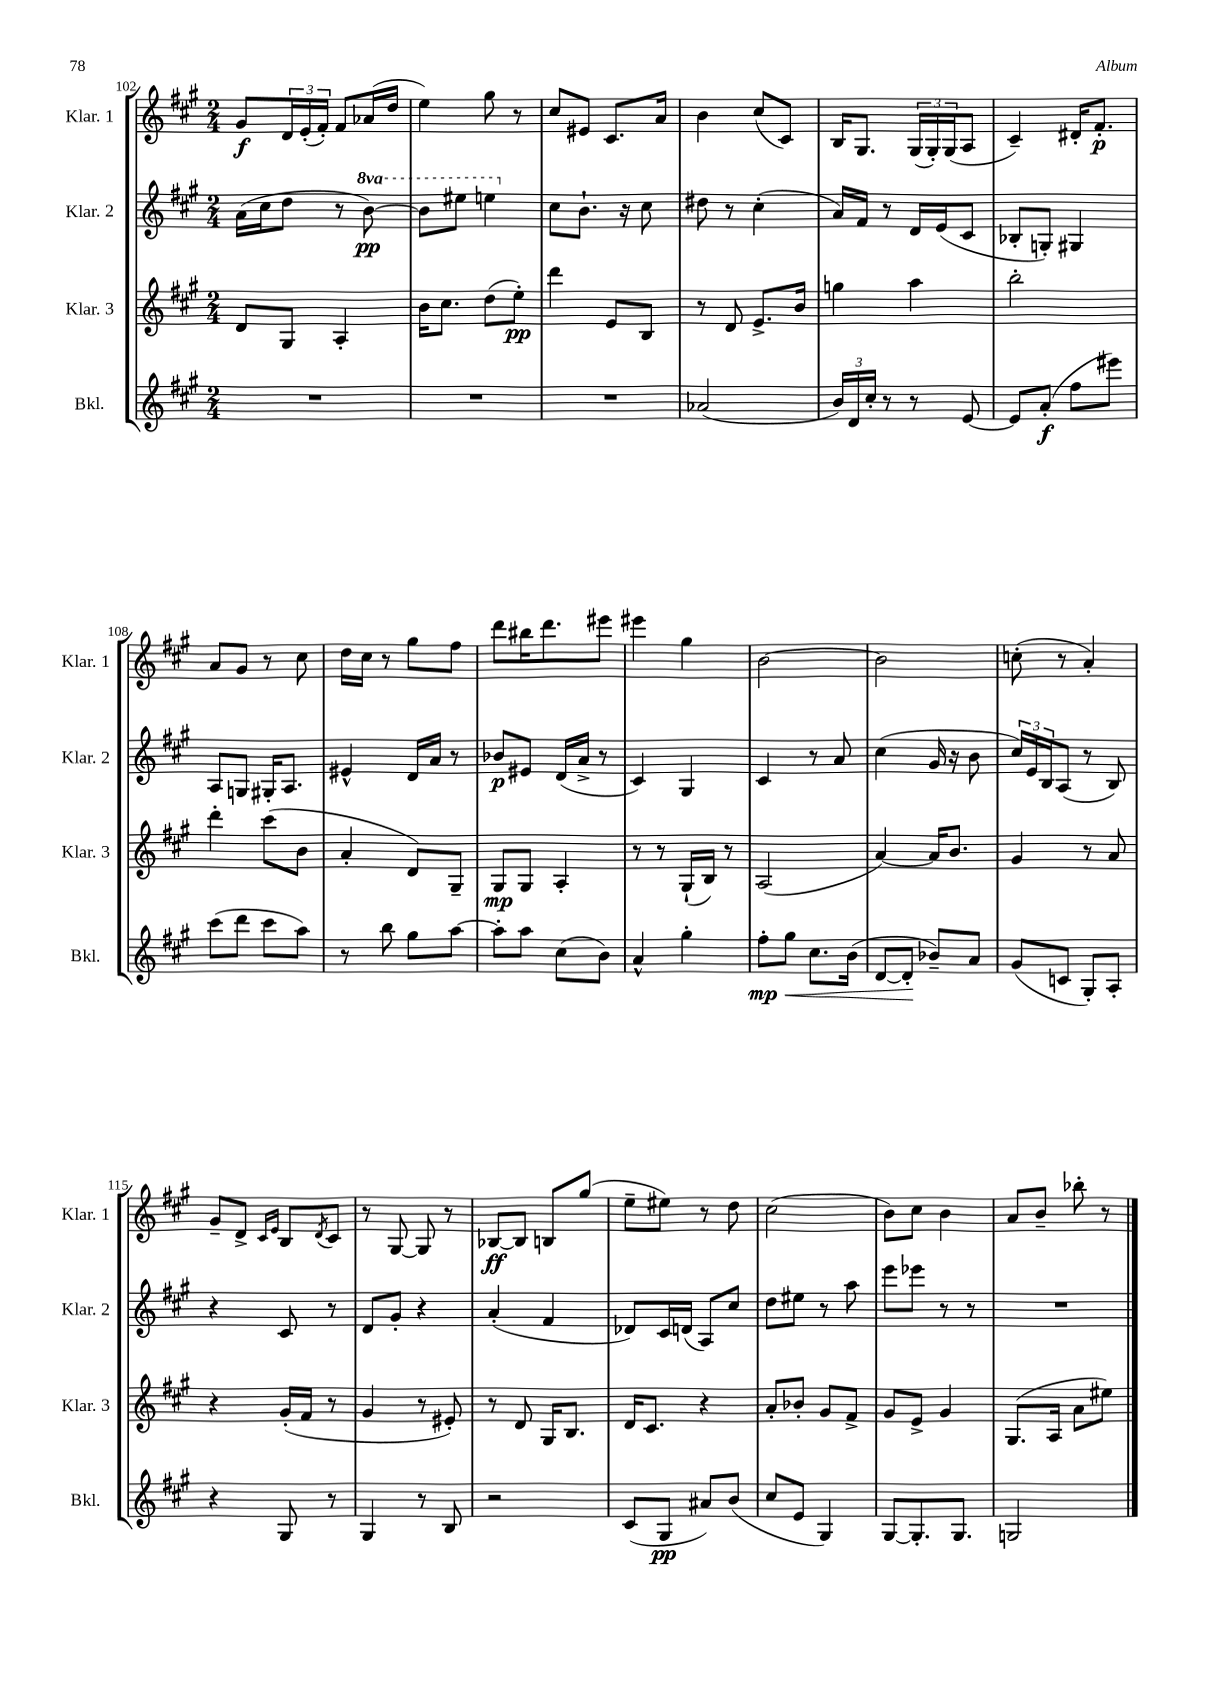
<<
\new StaffGroup <<
\new Staff = "s0" \with { instrumentName = "Klar. 1" shortInstrumentName = "Klar. 1" } {
    \clef treble \key a \major \numericTimeSignature \time 2/4
    gis'8\f \tuplet 3/2 { d'16 e'16-.( fis'16-.) } fis'8 aes'16( d''16 |
    e''4) gis''8 r8 |
    cis''8 eis'8 cis'8. a'16 |
    b'4 cis''8( cis'8) |
    b16 gis8. \tuplet 3/2 { gis16( gis16-.) gis16( } a8 |
    cis'4--) dis'16-. fis'8.-.\p |
    a'8 gis'8 r8 cis''8 |
    d''16 cis''16 r8 gis''8 fis''8 |
    d'''8 bis''16 d'''8. eis'''8 |
    eis'''4 gis''4 |
    b'2~ |
    b'2 |
    c''8-.( r8 a'4-.) |
    gis'8-- d'8-> \grace { cis'16 e'16 } b8 \acciaccatura { d'8 } cis'8 |
    r8 gis8~ gis8 r8 |
    bes8~\ff bes8 b8 gis''8( |
    e''8-- eis''8) r8 d''8 |
    cis''2( |
    b'8) cis''8 b'4 |
    a'8 b'8-- bes''8-. r8 \bar "|." |
}
\new Staff = "s1" \with { instrumentName = "Klar. 2" shortInstrumentName = "Klar. 2" } {
    \clef treble \key a \major \numericTimeSignature \time 2/4 \set Staff.ottavationMarkups = #ottavation-simple-ordinals
    a'16( cis''16 d''8 r8 \ottava #1 b''8~\pp) |
    b''8 eis'''8 e'''4 \ottava #0 |
    cis''8 b'8.-! r16 cis''8 |
    dis''8 r8 cis''4-.( |
    a'16) fis'16 r8 d'16 e'16( cis'8 |
    bes8-. g8-.) gis4 |
    a8 g8 gis16-. a8. |
    eis'4-^ d'16 a'16 r8 |
    bes'8\p eis'8 d'16( a'16-> r8 |
    cis'4) gis4 |
    cis'4 r8 a'8 |
    cis''4( gis'16 r16 b'8 |
    \tuplet 3/2 { cis''16) e'16 b16 } a8( r8 b8) |
    r4 cis'8 r8 |
    d'8 gis'8-. r4 |
    a'4-.( fis'4 |
    des'8) cis'16 d'16( a8) cis''8 |
    d''8 eis''8 r8 a''8 |
    e'''8 ees'''8 r8 r8 |
    R2 \bar "|." |
}
\new Staff = "s2" \with { instrumentName = "Klar. 3" shortInstrumentName = "Klar. 3" } {
    \clef treble \key a \major \numericTimeSignature \time 2/4
    d'8 gis8 a4-. |
    b'16 cis''8. d''8( e''8-.\pp) |
    d'''4 e'8 b8 |
    r8 d'8 e'8.-> b'16 |
    g''4 a''4 |
    b''2-. |
    d'''4-. cis'''8( b'8 |
    a'4-. d'8) gis8-- |
    gis8\mp gis8 a4-. |
    r8 r8 gis16-!( b16) r8 |
    a2( |
    a'4~) a'16 b'8. |
    gis'4 r8 a'8 |
    r4 gis'16-.( fis'16 r8 |
    gis'4 r8 eis'8-.) |
    r8 d'8 gis16 b8. |
    d'16 cis'8. r4 |
    a'8-. bes'8-. gis'8 fis'8-> |
    gis'8 e'8-> gis'4 |
    gis8.( a16 a'8 eis''8) \bar "|." |
}
\new Staff = "s3" \with { instrumentName = "Bkl." shortInstrumentName = "Bkl." } {
    \clef treble \key a \major \numericTimeSignature \time 2/4
    R2 |
    R2 |
    R2 |
    aes'2( |
    \tuplet 3/2 { b'16) d'16 cis''16-. } r8 r8 e'8~ |
    e'8 a'8-.\f( fis''8 eis'''8) |
    cis'''8( d'''8 cis'''8 a''8) |
    r8 b''8 gis''8 a''8~ |
    a''8-. a''8 cis''8( b'8) |
    a'4-^ gis''4-. |
    fis''8-.\mp\< gis''8 cis''8. b'16( |
    d'8~ d'8-.\! bes'8--) a'8 |
    gis'8( c'8 gis8-.) a8-. |
    r4 gis8 r8 |
    gis4 r8 b8 |
    r2 |
    cis'8( gis8\pp ais'8) b'8( |
    cis''8 e'8 gis4) |
    gis8~ gis8.-. gis8. |
    g2 \bar "|." |
}
>>
>>
\layout { \context { \Score currentBarNumber = #102 } }
